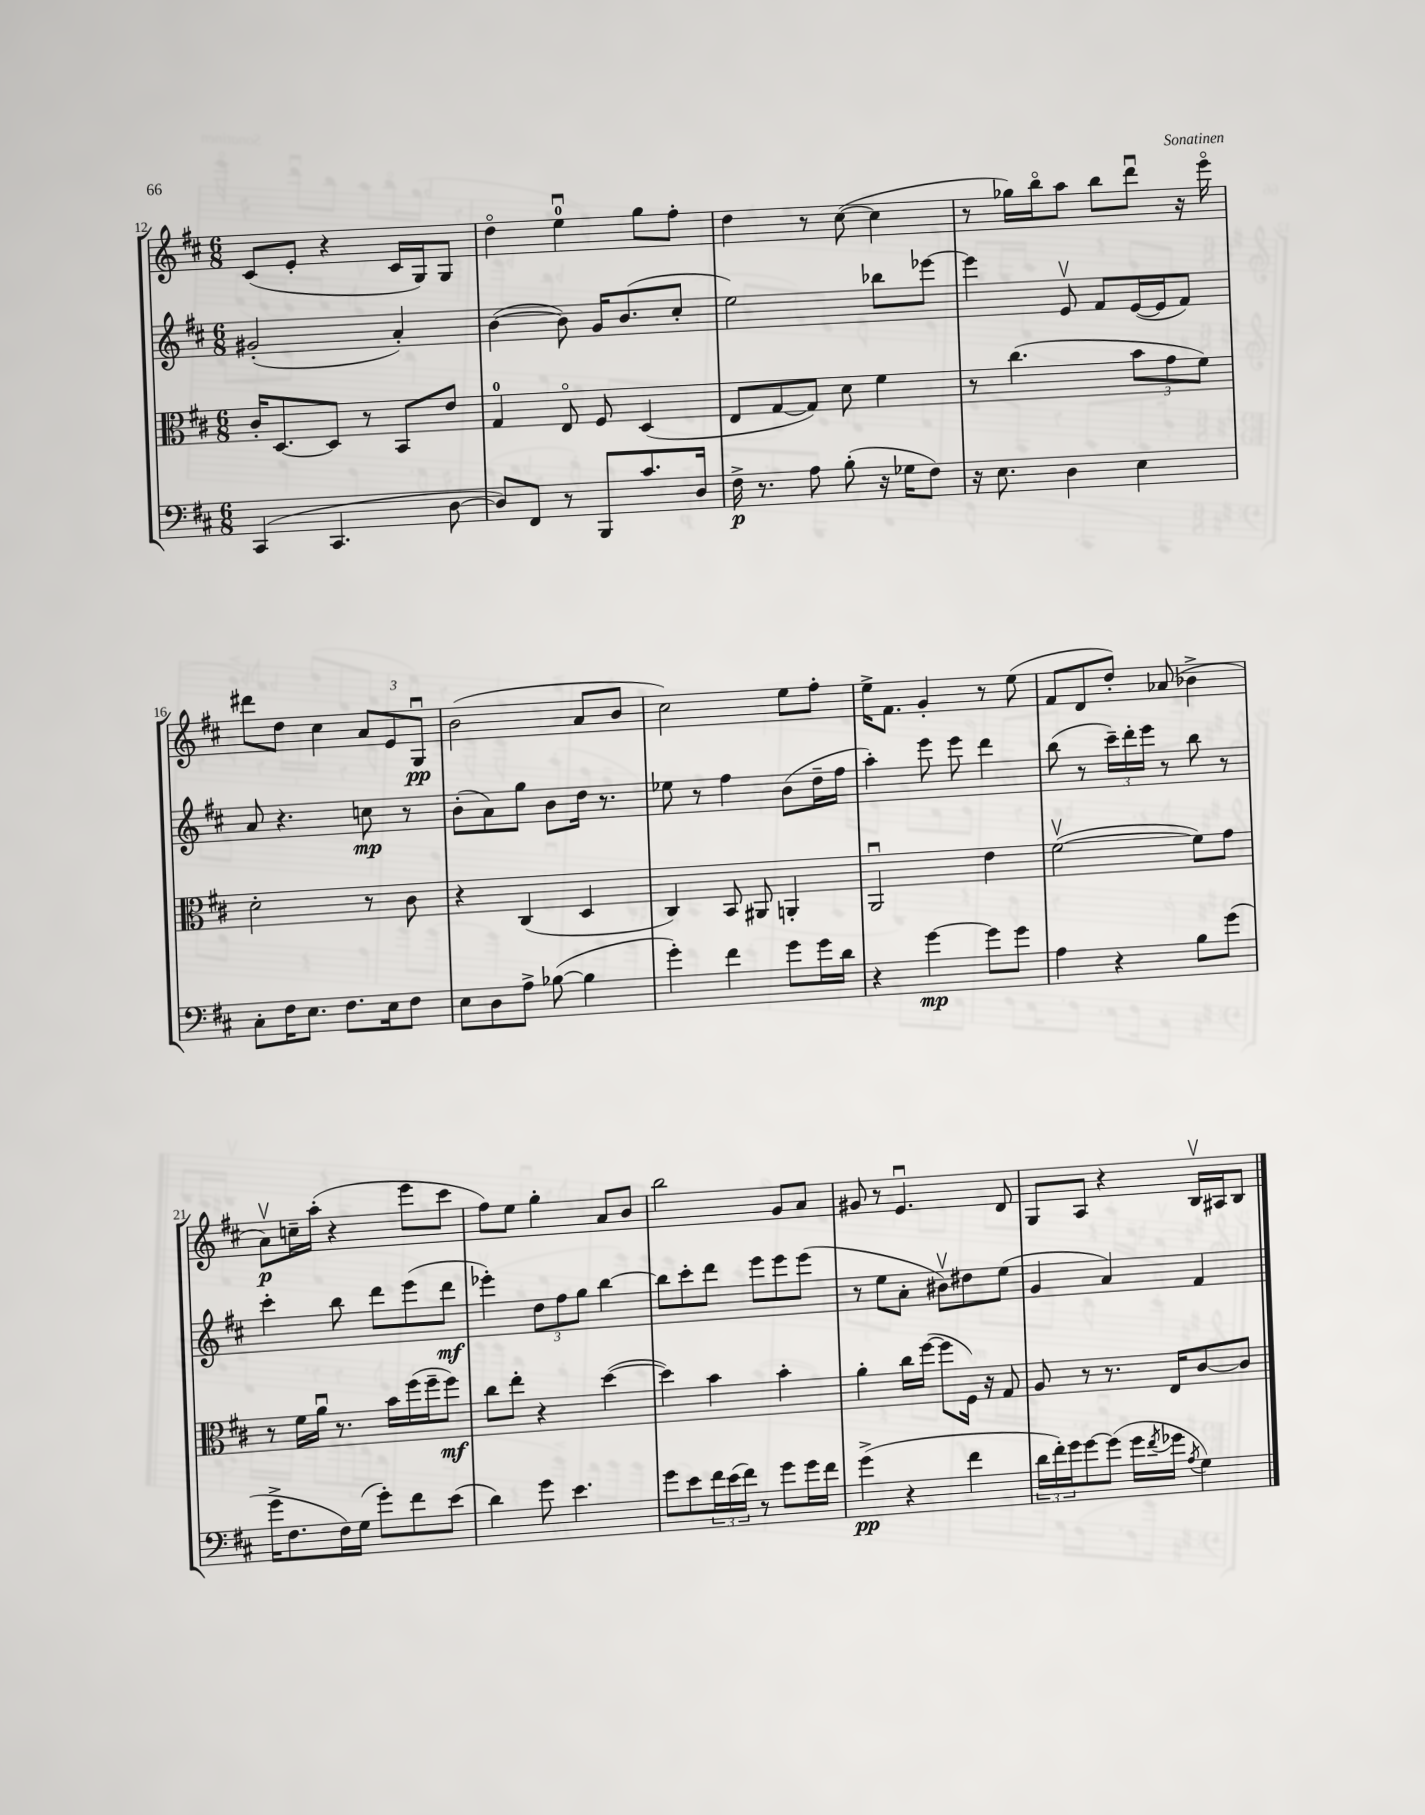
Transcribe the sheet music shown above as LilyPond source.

<<
\new StaffGroup <<
\new Staff = "s0" {
    \clef treble \key d \major \numericTimeSignature \time 6/8
    cis'8( e'8-. r4 cis'16 g16) g8 |
    d''4\flageolet e''4-0\downbow g''8 fis''8-. |
    d''4 r8 cis''8~( cis''4 |
    r8 ges''16) b''16\flageolet a''8 b''8 d'''8\downbow r16 e'''16\flageolet |
    dis'''8 d''8 cis''4 \tuplet 3/2 { a'8 e'8 g8\downbow\pp } |
    b'2( a'8 b'8 |
    cis''2) e''8 fis''8-. |
    e''16-> fis'8. g'4-. r8 e''8( |
    fis'8 d'8 d''8-.) aes'8( bes'4-> |
    a'8\upbow\p) c''16-- a''16-.( r4 e'''8 cis'''8 |
    fis''8) e''8 g''4-. a'8 b'8 |
    b''2 g'8 a'8 |
    gis'8 r8 e'4.\downbow d'8 |
    g8 a8 r4 b16\upbow ais16 b8 \bar "|." |
}
\new Staff = "s1" {
    \clef treble \key d \major \numericTimeSignature \time 6/8
    gis'2-.( a'4-.) |
    b'4~( b'8) g'16 b'8.( cis''8-. |
    e''2) bes''8 ees'''8~ |
    ees'''4 e'8\upbow fis'8 e'16~( e'16 fis'8) |
    a'8 r4. c''8\mp r8 |
    b'8-.( a'8) g''8 b'8 d''16 r8. |
    ees''8 r8 fis''4 b'8( d''16-- fis''16 |
    a''4-.) e'''8 e'''8 d'''4 |
    b''8( r8 \tuplet 3/2 { cis'''16--) d'''16-. e'''16 } r8 b''8 r8 |
    cis'''4-. b''8 d'''8 e'''8( d'''8\mf |
    ees'''4-.) \tuplet 3/2 { d''8 fis''8 g''8 } b''4~ |
    b''8 cis'''8-. d'''8 e'''8 e'''8 e'''8( |
    r8 e''8 a'8-. bis'8\upbow) dis''8 e''8( |
    g'4 a'4) fis'4 \bar "|." |
}
\new Staff = "s2" {
    \clef alto \key d \major \numericTimeSignature \time 6/8
    cis'16-. d8.~ d8 r8 b,8 e'8 |
    g4-0 e8\flageolet fis8 d4( |
    e8 g8~ g8) d'8 fis'4 |
    r8 cis''4.( \tuplet 3/2 { b'8 g'8 fis'8) } |
    d'2-. r8 cis'8 |
    r4 cis4( d4 |
    cis4) b,8 ais,8 a,4-. |
    a,2\downbow e'4 |
    fis'2~\upbow( fis'8) g'8 |
    r8 fis'16 a'16\downbow r8. b'16 fis''16( fis''16-- fis''8\mf) |
    cis''8 e''8-. r4 d''4~( |
    d''4) b'4 b'4-. |
    a'4-. cis''16 fis''16~( fis''8 fis16) r16 g8 |
    a8 r8 r8. e16 cis'8~ cis'8 \bar "|." |
}
\new Staff = "s3" {
    \clef bass \key d \major \numericTimeSignature \time 6/8
    cis,4( cis,4. d8~ |
    d8) fis,8 r8 b,,8 cis'8. d16 |
    fis16->\p r8. a8 b8-.( r16 ges16 fis8) |
    r16 e8. d4 e4 |
    cis8-. fis16 e8. fis8. e16 fis8 |
    e8 d8 a8-> bes8~( bes4 |
    g'4-.) fis'4 g'8 g'16 d'16 |
    r4 g'4~\mp g'8 g'8 |
    a4 r4 b8 g'8( |
    g'16-> fis8. fis16) g16( g'8-.) fis'8 e'8( |
    d'4) g'8 e'4. |
    g'8 e'8 \tuplet 3/2 { fis'16 e'16( fis'16) } r8 g'8 g'16 fis'16 |
    g'4->\pp( r4 fis'4 |
    \tuplet 3/2 { d'16 fis'16-.) g'16 } g'8~ g'8( g'16 \acciaccatura { fis'8 } ges'16 \acciaccatura { a8 } g4) \bar "|." |
}
>>
>>
\layout { \context { \Score currentBarNumber = #12 } }
